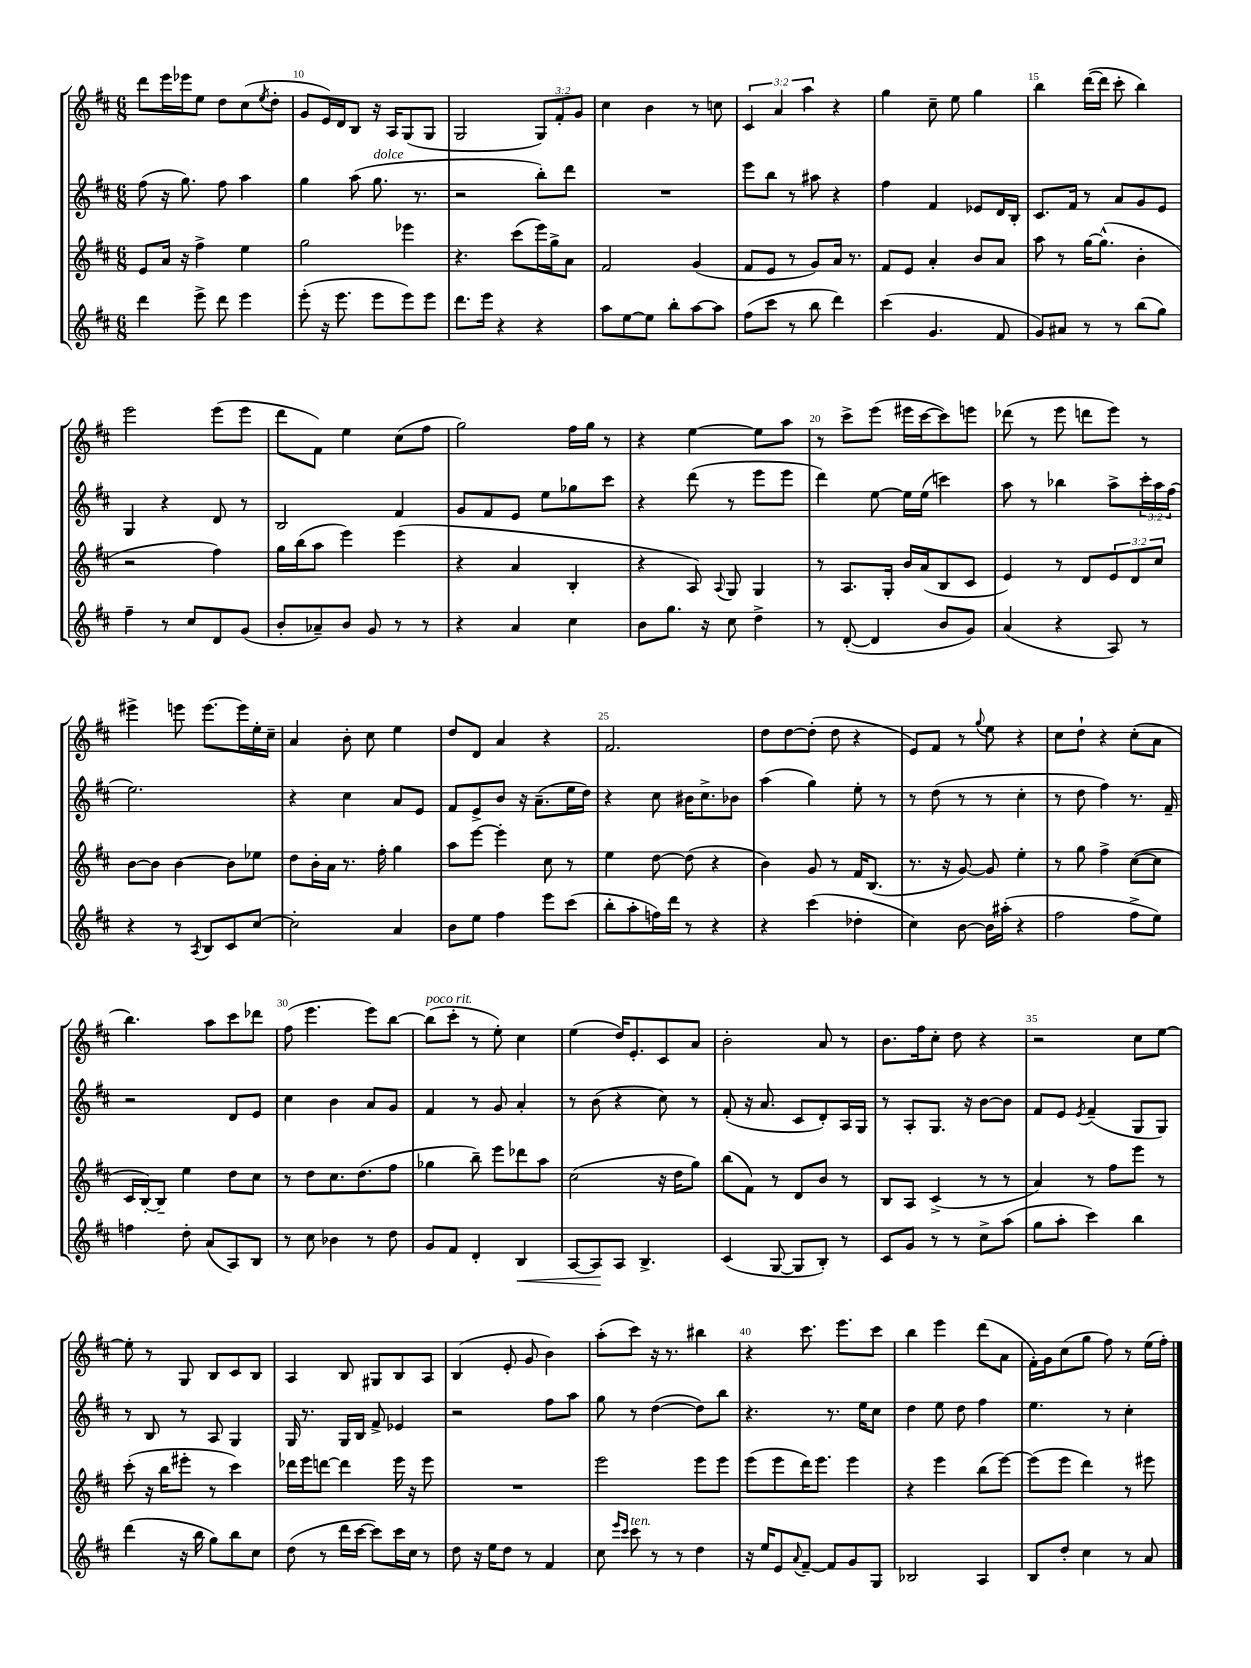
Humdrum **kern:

**kern	**kern	**kern	**kern
*staff4	*staff3	*staff2	*staff1
*clefG2	*clefG2	*clefG2	*clefG2
*k[f#c#]	*k[f#c#]	*k[f#c#]	*k[f#c#]
*M6/8	*M6/8	*M6/8	*M6/8
4ddd	8e	(8ff#	8ddd
.	16a	16r	16eee
.	16r	8.gg)	16eee-
8eee^	4ff#^	.	8ee
8ddd	.	8ff#	8dd
4eee	4ee	4aa	(8cc#
.	.	.	8qee
.	.	.	8dd'
=	=	=	=
(8eee'	2gg	4gg	8g
16r	.	.	16e)
8.eee	.	.	16d
.	.	(8aa	8B
8eee	.	8.gg	16r
.	.	.	16A
8eee)	4eee-	.	(8G
.	.	8.r	.
8eee	.	.	8G
=	=	=	=
8.ddd	4.r	2r	2G
16eee	.	.	.
4r	.	.	.
.	(8ccc#	.	.
4r	16eee)	8bb')	12G)
.	16gg^	.	.
.	.	.	12f#'
.	8a	8ddd	.
.	.	.	12g
=	=	=	=
8aa	2f#	2.r	4cc#
[8ee	.	.	.
8ee]	.	.	4b
8bb'	.	.	.
[8aa	(4g	.	8r
8aa]	.	.	8cc
=	=	=	=
(8ff#	8f#	8eee	6c#
8ccc#	8e	8bb	.
.	.	.	6a
8r	8r	8r	.
.	.	.	6aa
8bb	8g)	8aa#	.
4ddd)	16a	4r	4r
.	8.r	.	.
=	=	=	=
(4ccc#	8f#	4ff#	4gg
.	8e	.	.
4.g	4a'	4f#	8cc#~
.	.	.	8ee
.	8b	8e-	4gg
8f#	8a	16d	.
.	.	16B'	.
=	=	=	=
8g)	8aa	8.c#	4bb
8a#	8r	.	.
.	.	16f#	.
8r	[16gg	8r	([16ddd
.	(8.gg^^]	.	16ddd]
8r	.	8a	8ccc#'
(8bb	4b'	8g	4bb)
8gg)	.	8e	.
=	=	=	=
4ff#~	2r	4G	2eee
8r	.	4r	.
8cc#	.	.	.
8d	4ff#)	8d	(8eee
(8g	.	8r	8eee
=	=	=	=
8b'	16gg	2B	8ddd
.	(16bb	.	.
8a-~)	8aa	.	8f#)
8b	4eee)	.	4ee
8g	.	.	.
8r	(4eee	4f#	(8cc#
8r	.	.	8ff#
=	=	=	=
4r	4r	8g	2gg)
.	.	8f#	.
4a	4a	8e	.
.	.	8ee	.
4cc#	4B'	8gg-	16ff#
.	.	.	16gg
.	.	8ccc#	8r
=	=	=	=
8b	4r	4r	4r
8.gg	.	.	.
.	8A)	(8ddd	[4ee
16r	.	.	.
.	8qqA	.	.
8cc#	8G	8r	.
4dd^	4G	8eee	8ee]
.	.	8eee	8aa
=	=	=	=
8r	8r	4ddd)	8r
([8d'	8.A	.	8ccc#^
4d]	.	[8ee	(8eee
.	16G'	.	.
.	16b	16ee]	16eee#
.	(16a	(16ee	[16ccc#
8b	8B	4ccc)	8ccc#])
8g)	8c#	.	8eee
=	=	=	=
(4a	4e)	8aa	(8ddd-
.	.	8r	8r
4r	8r	4bb-	8eee
.	8d	.	8ddd
8A)	12e	8aa^	8eee)
.	12d	.	.
8r	.	24ccc#'	8r
.	12cc#	24aa	.
.	.	(24ff#	.
=	=	=	=
4r	[8b	2.ee)	4eee#^
.	8b]	.	.
8r	[4b	.	8eee
8qA	.	.	.
8B	.	.	[8.eee
8c#	8b]	.	.
.	.	.	16eee]
[8cc#	8ee-	.	16ee'
.	.	.	16cc#~
=	=	=	=
2cc#']	8dd	4r	4a
.	16b'	.	.
.	16a	.	.
.	8.r	4cc#	8b'
.	.	.	8cc#
.	16ff#'	.	.
4a	4gg	8a	4ee
.	.	8e	.
=	=	=	=
8b	8aa	8f#	8dd
8ee	[8eee	8e^	8d
4ff#	4eee']	8b	4a
.	.	16r	.
.	.	(8.a~	.
8eee	8cc#	.	4r
(8ccc#	8r	16ee	.
.	.	16dd)	.
=	=	=	=
8bb'	4ee	4r	2.f#
8aa'	.	.	.
16ff)	[8dd	8cc#	.
16ddd	.	.	.
8r	(8dd]	16b#	.
.	.	8.cc#^	.
4r	4r	.	.
.	.	8b-	.
=	=	=	=
4r	4b)	(4aa	8dd
.	.	.	[8dd
(4ccc#	8g	4gg)	(8dd']
.	8r	.	8dd
4dd-'	16f#	8ee'	4r
.	(8.B	.	.
.	.	8r	.
=	=	=	=
4cc#)	8.r	8r	8e)
.	.	(8dd	8f#
.	16r	.	.
[8b	[8g)	8r	8r
.	.	.	8qqgg
16b]	8g]	8r	8ee
(16aa#'	.	.	.
4r	4ee'	4cc#'	4r
=	=	=	=
2ff#	8r	8r	8cc#
.	8gg	8dd	8dd`
.	4ff#^	4ff#)	4r
8ff#^	([8cc#	8.r	(8cc#'
8ee)	8cc#]	.	8a
.	.	16f#~	.
=	=	=	=
4ff	16c#	2r	4.bb)
.	[16B')	.	.
.	8B~]	.	.
8dd'	4ee	.	.
(8a	.	.	8aa
8A)	8dd	8d	8ccc#
8B	8cc#	8e	8ddd-
=	=	=	=
8r	8r	4cc#	(8ff#
8cc#	8dd	.	4.eee
4b-	8.cc#	4b	.
.	(8.dd	.	.
8r	.	8a	8eee)
8dd	8ff#	8g	[8bb
=	=	=	=
8g	4gg-	4f#	(8bb]
8f#	.	.	8ccc#'
4d'	8bb~)	8r	8r
.	8eee	8g	8ee')
4B	8ddd-	4a'	4cc#
.	8aa	.	.
=	=	=	=
[8A	(2cc#	8r	(4ee
8A]	.	(8b	.
8A	.	4r	16dd)
.	.	.	8.e'
4.B^	.	.	.
.	16r	8cc#)	8c#
.	16dd	.	.
.	8gg)	8r	8a
=	=	=	=
(4c#	(8bb	(8f#'	2b'
.	8f#)	16r	.
.	.	8.a	.
[8G	8r	.	.
8G]	8d	8c#	.
8B')	8b	8d')	8a
8r	8r	16A	8r
.	.	16G	.
=	=	=	=
8c#	8B	8r	8.b
8g	8A	8A'	.
.	.	.	16ff#
8r	(4c#^	8.G	8cc#'
8r	.	.	8dd
.	.	16r	.
8cc#^	8r	[8b	4r
(8aa	8r	8b]	.
=	=	=	=
8gg	4a)	8f#	2r
8aa'	.	8e	.
.	.	8qe	.
4ccc#)	8r	(4f#~	.
.	8ff#	.	.
4bb	8eee	8G	8cc#
.	8r	8G)	[8ee
=	=	=	=
(4ddd	(8ccc#'	8r	8ee']
.	16r	8B	8r
.	16bb	.	.
16r	8eee#'	8r	8G
16bb	.	.	.
8gg)	8r	8A	8B
8bb	4ccc#)	4G	8c#
8cc#	.	.	8B
=	=	=	=
(8dd	16ddd-	16G	4A
.	16eee	8.r	.
8r	[8ddd	.	.
16ddd	4ddd]	16G	8B
[16ccc#	.	16B	.
8ccc#])	.	8f#^	8G#
16ccc#	16eee	4e-	8B
16cc#	16r	.	.
8r	8eee	.	8A
=	=	=	=
8dd	2.r	2r	(4B
16r	.	.	.
16ee	.	.	.
8dd	.	.	8e'
8r	.	.	8g
4f#	.	8ff#	4b)
.	.	8aa	.
=	=	=	=
8cc#	2eee	8gg	(8aa'
16qqeee	.	.	.
16qqccc#	.	.	.
8ccc#	.	8r	8ccc#)
8r	.	([4dd	16r
.	.	.	8.r
8r	.	.	.
4dd	8eee	8dd])	4bb#
.	8eee	8bb	.
=	=	=	=
16r	(8eee	4.r	4r
16ee	.	.	.
8e	8eee	.	.
8qqa	.	.	.
[8f#~	16ddd)	.	8.ccc#
.	8.eee	.	.
8f#]	.	8.r	.
.	.	.	8.eee
8g	4eee	.	.
.	.	16ee	.
8G	.	8cc#	8ccc#
=	=	=	=
2B-	4r	4dd	4bb
.	4eee	8ee	4eee
.	.	8dd	.
4A	(8bb	4ff#	(8ddd
.	[8eee)	.	8a
=	=	=	=
8B	(8eee]	4.ee	16f#')
.	.	.	16g
8dd'	8eee	.	(8cc#
4cc#	4ddd)	.	8gg
.	.	8r	8ff#)
8r	8r	4cc#'	8r
8a	8eee#	.	(16ee
.	.	.	16ff#')
==	==	==	==
*-	*-	*-	*-
